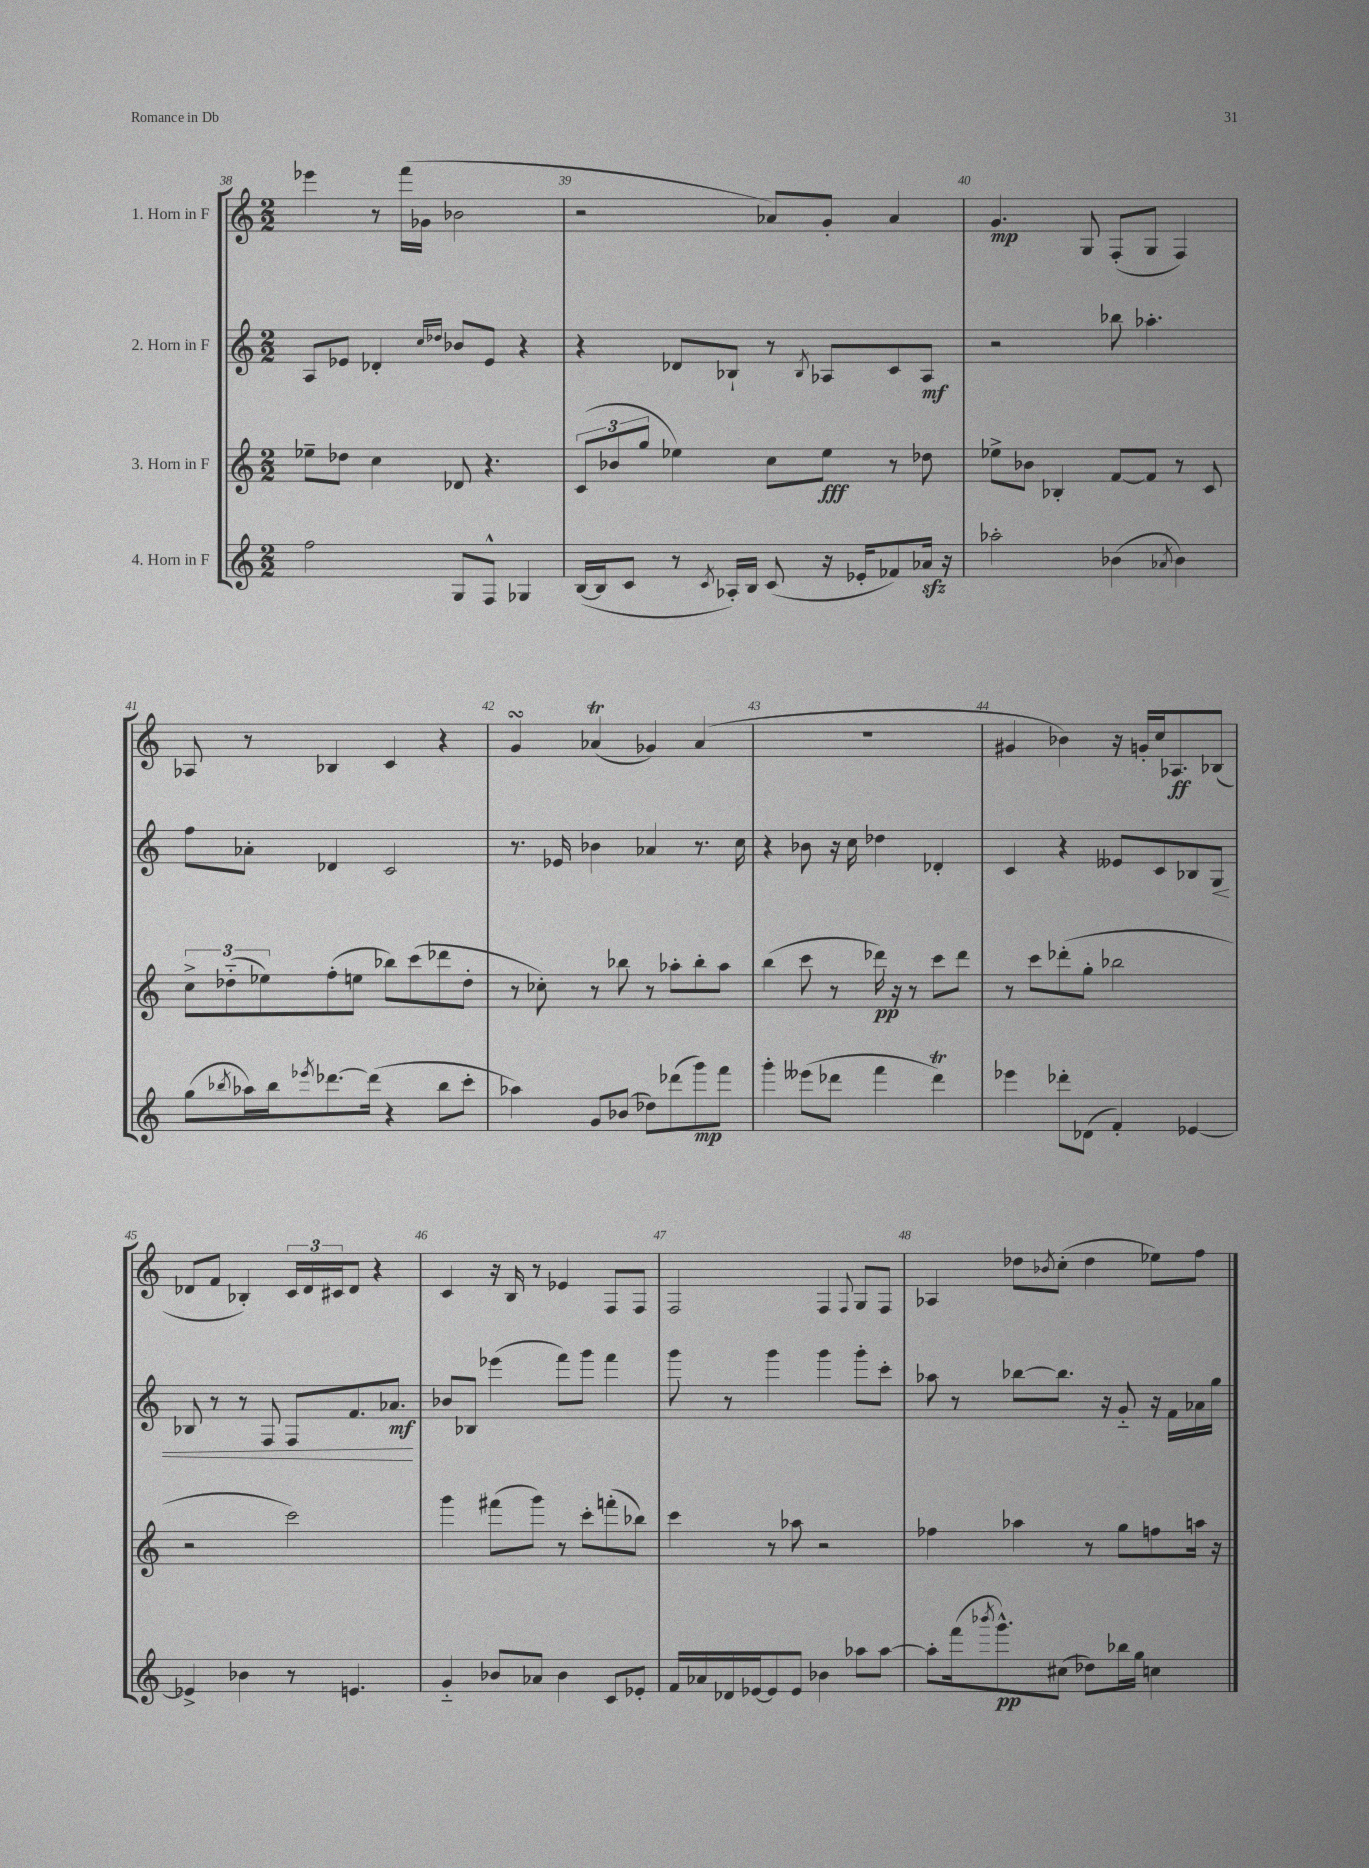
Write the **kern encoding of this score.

**kern	**dynam	**kern	**dynam	**kern	**dynam	**kern	**dynam
*part4	*part4	*part3	*part3	*part2	*part2	*part1	*part1
*staff4	*staff4	*staff3	*staff3	*staff2	*staff2	*staff1	*staff1
*I"4. Horn in F	*	*I"3. Horn in F	*	*I"2. Horn in F	*	*I"1. Horn in F	*
*clefG2	*	*clefG2	*	*clefG2	*	*clefG2	*
*k[]	*	*k[]	*	*k[]	*	*k[]	*
*M2/2	*	*M2/2	*	*M2/2	*	*M2/2	*
=38	=38	=38	=38	=38	=38	=38	=38
2ff\	.	8ee-X~\L	.	8A/L	.	4eee-X\	.
.	.	8dd-X\J	.	8e-X/J	.	.	.
.	.	4cc\	.	4d-X'/	.	8r	.
.	.	.	.	.	.	(16fff\LL	.
.	.	.	.	.	.	16g-X\JJ	.
.	.	.	.	16qqcc/LL	.	.	.
.	.	.	.	16qqdd-X/JJ	.	.	.
8G/L	.	8d-X/	.	8b-X/L	.	2b-X\	.
8F^^/J	.	4.r	.	8e-/J	.	.	.
4G-X/	.	.	.	4r	.	.	.
=39	=39	=39	=39	=39	=39	=39	=39
([16B/LL	.	(12c/L	.	4r	.	2r	.
16B/J]	.	.	.	.	.	.	.
.	.	12b-X/	.	.	.	.	.
8c/J	.	.	.	.	.	.	.
.	.	12gg/J	.	.	.	.	.
8r	.	4ee-X\)	.	8d-X/L	.	.	.
8qc/	.	.	.	.	.	.	.
16A-X'/LL)	.	.	.	8B-X`/J	.	.	.
16B/JJ	.	.	.	.	.	.	.
(8c/	.	8cc\L	.	8r	.	8a-X/L)	.
.	.	.	.	8qB-/	.	.	.
16r	.	8ee-\J	fff	8A-X/L	.	8g'/J	.
16e-X'/KL	.	.	.	.	.	.	.
8f-X/)	.	8r	.	8c/	.	4a-/	.
16a-Xzz/Jk	.	8dd-X\	.	8A-/J	mf	.	.
16r	.	.	.	.	.	.	.
=40	=40	=40	=40	=40	=40	=40	=40
2aa-X'\	.	8ee-X^\L	.	2r	.	4.g/	mp
.	.	8b-X\J	.	.	.	.	.
.	.	4B-X'/	.	.	.	.	.
.	.	.	.	.	.	8G/	.
(4b-X\	.	[8f/L	.	8bb-X\	.	(8F'/L	.
.	.	8f/J]	.	4.aa-X'\	.	8G/J	.
8qa-X/	.	.	.	.	.	.	.
4b-\)	.	8r	.	.	.	4F/)	.
.	.	8c/	.	.	.	.	.
!!LO:LB:g=z
=41	=41	=41	=41	=41	=41	=41	=41
(8gg\L	.	12cc^\L	.	8ff\L	.	8A-X/	.
.	.	(12dd-X\	.	.	.	.	.
8qbb-X/	.	.	.	.	.	.	.
16aa-X\L)	.	.	.	8a-X'\J	.	8r	.
.	.	12ee-X\)	.	.	.	.	.
16bb-\J	.	.	.	.	.	.	.
8qeee-X/	.	.	.	.	.	.	.
[8.ddd-X\	.	(8ff'\	.	4d-X/	.	4B-X/	.
.	.	8een\J	.	.	.	.	.
(16ddd-\Jk]	.	.	.	.	.	.	.
4r	.	8bb-X\L)	.	2c/	.	4c/	.
.	.	(8ccc\	.	.	.	.	.
8bb-\L	.	8ddd-X\	.	.	.	4r	.
8ccc'\J	.	8dd-'\J	.	.	.	.	.
=42	=42	=42	=42	=42	=42	=42	=42
4aa-X\)	.	8r	.	8.r	.	4gsSSS/	.
.	.	8cc-X'\)	.	.	.	.	.
.	.	.	.	16e-X/	.	.	.
8g/L	.	8r	.	4b-X\	.	(4a-XT/	.
(8b-X/J	.	8bb-X\	.	.	.	.	.
8dd-X\L)	.	8r	.	4a-X/	.	4g-X/)	.
(8ddd-X\	.	8aa-X'\L	.	.	.	.	.
8ggg\)	mp	8bb-'\	.	8.r	.	(4a-/	.
8fff\J	.	8aa-\J	.	.	.	.	.
.	.	.	.	16cc\	.	.	.
=43	=43	=43	=43	=43	=43	=43	=43
4ggg'\	.	(4bb\	.	4r	.	1r	.
(8eee--X\L	.	8ccc\	.	8b-X\	.	.	.
8ddd-X\J	.	8r	.	16r	.	.	.
.	.	.	.	16cc\	.	.	.
4fff\	.	16ddd-X\)	pp	4dd-X\	.	.	.
.	.	16r	.	.	.	.	.
.	.	8r	.	.	.	.	.
4ddd-T\)	.	8ccc\L	.	4d-X'/	.	.	.
.	.	8ddd-\J	.	.	.	.	.
=44	=44	=44	=44	=44	=44	=44	=44
4eee-X\	.	8r	.	4c/	.	4g#X/	.
.	.	8ccc\L	.	.	.	.	.
8ddd-X'\L	.	(8ddd-X'\	.	4r	.	4b-X\)	.
(8d-X\J	.	8gg'\J	.	.	.	.	.
4f'/)	.	2bb-X\	.	8e--X/L	.	16r	.
.	.	.	.	.	.	16gn'/LL	.
.	.	.	.	8c/	.	16cc/J	.
.	.	.	.	.	.	8.A-X/	ff
[4e-X/	.	.	.	8B-X/	.	.	.
!	!	!	!	!	!LO:HP:b	!	!
.	.	.	.	8G/J	<	(8B-X/J	.
!!LO:LB:g=z
=45	=45	=45	=45	=45	=45	=45	=45
4e-X^/]	.	2r	.	8B-X/	.	8d-X/L	.
.	.	.	.	8r	.	8f/J	.
4b-X\	.	.	.	8r	.	4B-X'/)	.
.	.	.	.	8F/	.	.	.
8r	.	2ccc\)	.	8F/L	.	24c/LL	.
.	.	.	.	.	.	24d-/	.
.	.	.	.	.	.	24c#X/J	.
4.en/	.	.	.	8.f/	.	8d-/J	.
.	.	.	.	.	.	4r	.
.	.	.	.	8.a-X/J	mf	.	.
.	.	.	.	.	[	.	.
=46	=46	=46	=46	=46	=46	=46	=46
4g/	.	4ggg\	.	8b-X/L	.	4c/	.
.	.	.	.	8B-X/J	.	.	.
8b-X/L	.	(8fff#X\L	.	(4eee-X\	.	16r	.
.	.	.	.	.	.	16B/	.
8a-X/J	.	8ggg\J)	.	.	.	8r	.
4b-\	.	8r	.	8fff\L)	.	4e-X/	.
.	.	8ccc'\L	.	8ggg\J	.	.	.
8c/L	.	(8fffn'\	.	4fff\	.	8F/L	.
8e-X'/J	.	8bb-X\J)	.	.	.	8F/J	.
=47	=47	=47	=47	=47	=47	=47	=47
16f/LL	.	4ccc\	.	8ggg\	.	2F/	.
16a-X/	.	.	.	.	.	.	.
16d-X/	.	.	.	8r	.	.	.
[16e-X/J	.	.	.	.	.	.	.
8e-/]	.	8r	.	4ggg\	.	.	.
8e-/J	.	8aa-X\	.	.	.	.	.
4b-X\	.	2r	.	4ggg\	.	4F/	.
.	.	.	.	.	.	8qqF/	.
8aa-X\L	.	.	.	8ggg'\L	.	8G/L	.
[8aa-\J	.	.	.	8ccc'\J	.	8F/J	.
=48	=48	=48	=48	=48	=48	=48	=48
8aa-'\L]	.	4ff-X\	.	8aa-X\	.	4A-X/	.
(16fff\k	.	.	.	8r	.	.	.
8qbbb-X/	.	.	.	.	.	.	.
8.ggg^^\)	pp	.	.	.	.	.	.
.	.	4aa-X\	.	[8bb-X\L	.	8dd-X\L	.
.	.	.	.	.	.	8qb-X/	.
(8cc#X\J	.	.	.	8.bb-\J]	.	(8cc'\J	.
8dd-X\L)	.	8r	.	.	.	4dd-\	.
.	.	.	.	16r	.	.	.
16bb-X\L	.	8gg\L	.	8g/	.	.	.
16gg\JJ	.	.	.	.	.	.	.
4ccn\	.	8ffn\	.	16r	.	8ee-X\L)	.
.	.	.	.	16f\LL	.	.	.
.	.	16aan\Jk	.	16a-X\	.	8ff\J	.
.	.	16r	.	16gg\JJ	.	.	.
==	==	==	==	==	==	==	==
*-	*-	*-	*-	*-	*-	*-	*-
